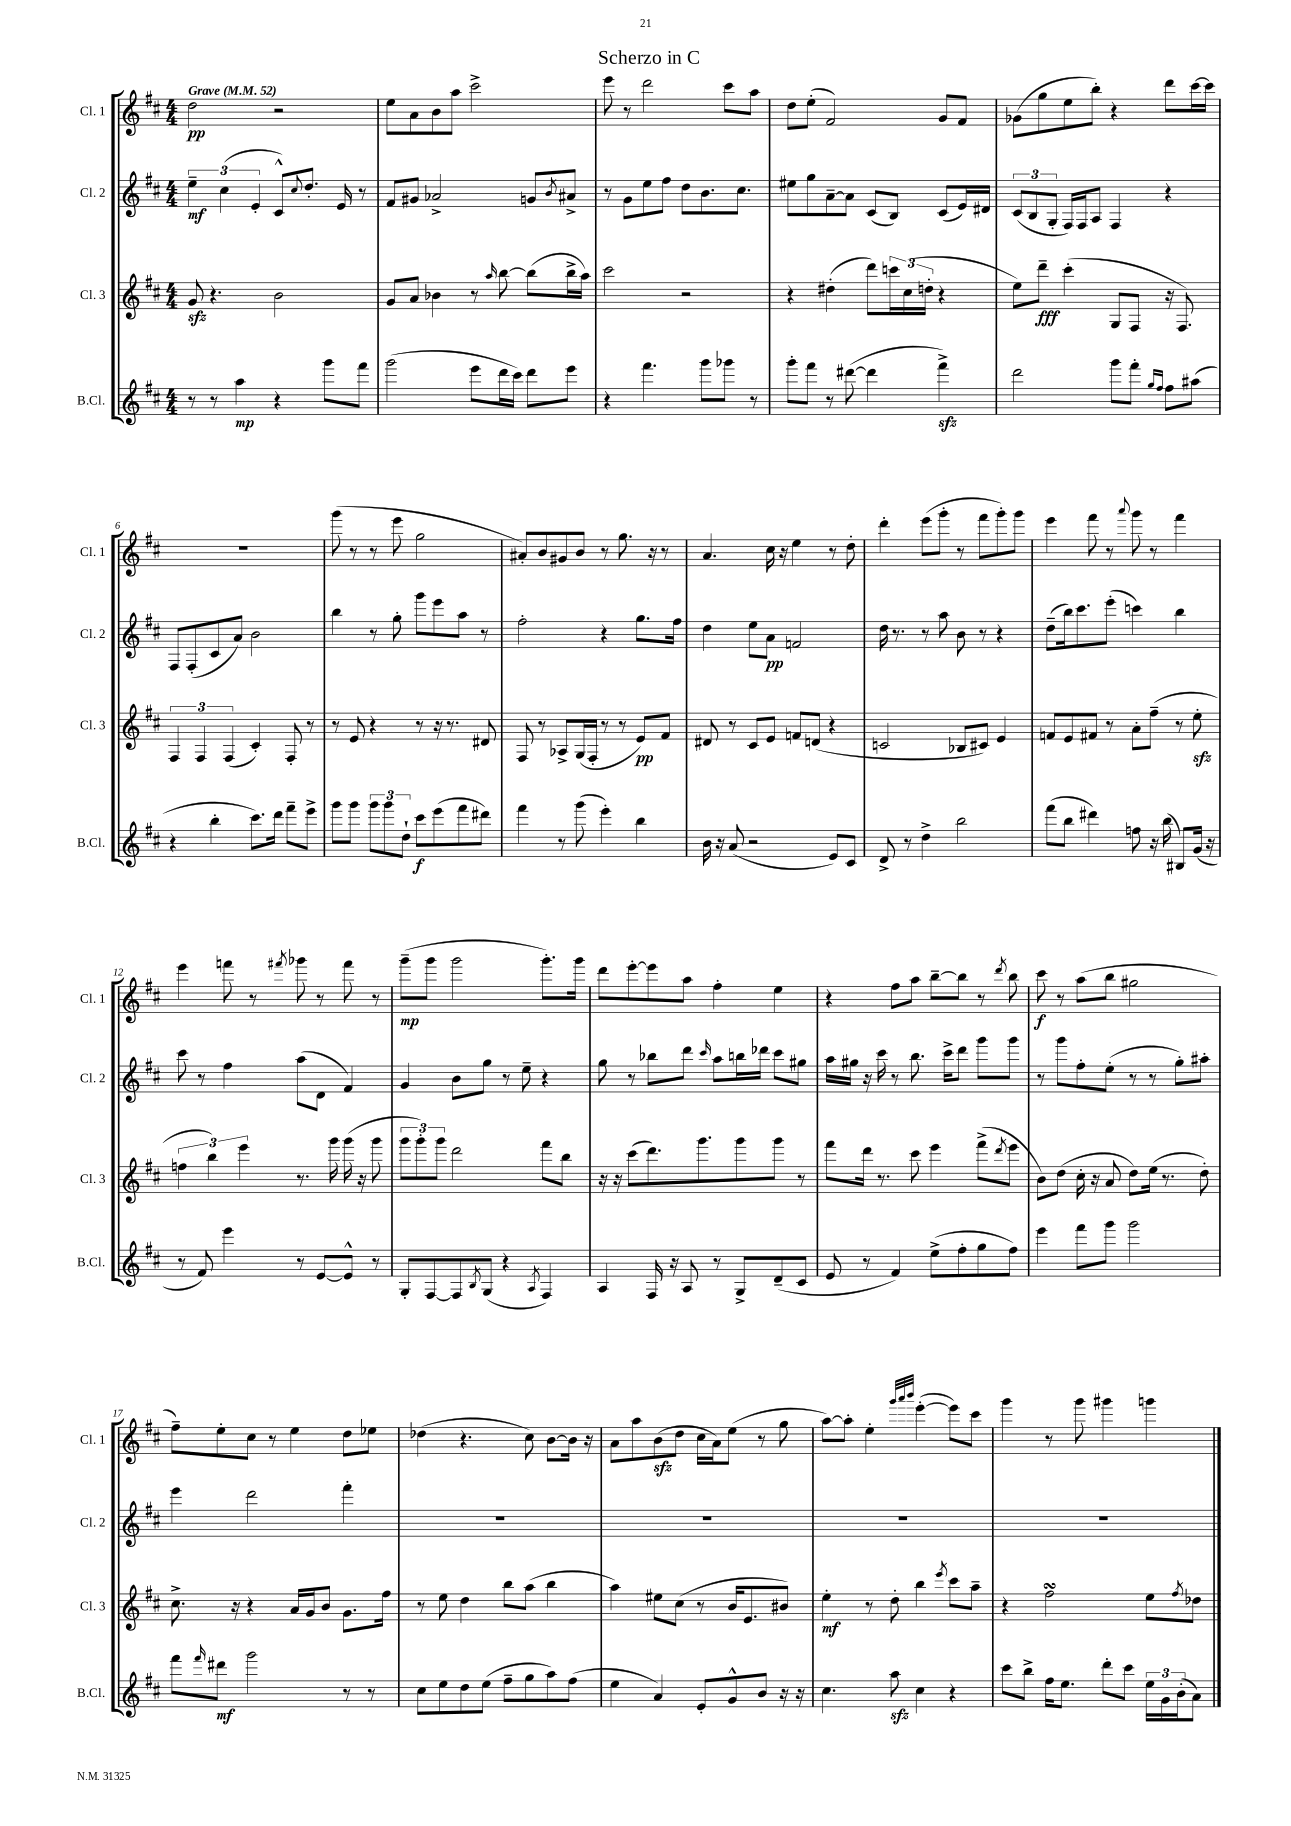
\header { title = "Scherzo in C" }
<<
\new StaffGroup <<
\new Staff = "s0" \with { instrumentName = "Cl. 1" shortInstrumentName = "Cl. 1" } {
    \clef treble \key d \major \numericTimeSignature \time 4/4 \tempo "Grave" 4 = 52
    d''2\pp r2 |
    e''8 a'8 b'8 a''8 cis'''2-> |
    e'''8 r8 d'''2 cis'''8 a''8 |
    d''8 e''8-.( fis'2) g'8 fis'8 |
    ges'8( g''8 e''8 b''8-.) r4 d'''8 cis'''16~ cis'''16 |
    R1 |
    g'''8( r8 r8 e'''8 g''2 |
    ais'8-.) b'8 gis'8 b'8 r8 g''8. r16 r8 |
    a'4. cis''16 r16 e''4 r8 d''8-. |
    d'''4-. e'''8( g'''8-. r8 fis'''8 g'''8-.) g'''8 |
    e'''4 fis'''8 r8 \appoggiatura { a'''8 } g'''8 r8 fis'''4 |
    e'''4 f'''8 r8 \acciaccatura { fis'''8 } ges'''8 r8 fis'''8 r8 |
    g'''8--\mp( g'''8 g'''2 g'''8.-.) g'''16 |
    d'''8 e'''8~-. e'''8 a''8 fis''4-. e''4 |
    r4 fis''8 a''8 b''8~-- b''8 r8 \acciaccatura { d'''8 } b''8 |
    cis'''8\f r8 a''8( b''8 gis''2 |
    fis''8--) e''8-. cis''8 r8 e''4 d''8 ees''8 |
    des''4( r4. cis''8) b'8~ b'16 r16 |
    a'8 a''8 b'8\sfz( d''8 cis''16 a'16) e''8( r8 g''8 |
    a''8~) a''8-. e''4-. \grace { g'''32 a'''32 b'''32 } e'''4~-.( e'''8) cis'''8 |
    g'''4 r8 g'''8 gis'''4 g'''4 \bar "|." |
}
\new Staff = "s1" \with { instrumentName = "Cl. 2" shortInstrumentName = "Cl. 2" } {
    \clef treble \key d \major \numericTimeSignature \time 4/4
    \tuplet 3/2 { e''4--\mf cis''4( e'4-. } cis'8-^) \appoggiatura { cis''8 } d''8.-. e'16 r8 |
    fis'8 gis'8 aes'2-> g'8 \acciaccatura { b'8 } ais'8-> |
    r8 g'8 e''8 fis''8 d''8 b'8. cis''8. |
    eis''8 g''8 a'8~-- a'8 cis'8( b8) cis'8( e'16) dis'16 |
    \tuplet 3/2 { cis'8( b8 g8-. } fis16) fis16 a8 fis4 r4 |
    fis8 fis8-.( cis'8 a'8) b'2 |
    b''4 r8 g''8-. g'''8 e'''8 a''8 r8 |
    fis''2-. r4 g''8. fis''16 |
    d''4 e''8 a'8\pp f'2 |
    d''16 r8. r8 a''8 b'8 r8 r4 |
    d''8--( b''16) cis'''8. e'''8-.( c'''4) b''4 |
    cis'''8 r8 fis''4 a''8( d'8 fis'4) |
    g'4 b'8 g''8 r8 e''8-- r4 |
    g''8 r8 bes''8 d'''8 \grace { cis'''16 } a''8 b''16 des'''16 cis'''8 gis''8 |
    a''16 gis''16 r16 cis'''16 r8 b''8. cis'''16-> d'''8 g'''8 g'''8 |
    r8 g'''8 fis''8-. e''8-.( r8 r8 g''8-.) ais''8-. |
    e'''4 d'''2 fis'''4-. |
    R1 |
    R1 |
    R1 |
    R1 \bar "|." |
}
\new Staff = "s2" \with { instrumentName = "Cl. 3" shortInstrumentName = "Cl. 3" } {
    \clef treble \key d \major \numericTimeSignature \time 4/4
    g'8\sfz r4. b'2 |
    g'8 a'8 bes'4 r8 \grace { a''16 } b''8~ b''8( b''16-> a''16) |
    cis'''2 r2 |
    r4 dis''4-.( d'''8) \tuplet 3/2 { c'''16 cis''16( d''16-. } r4 |
    e''8) d'''8--\fff cis'''4-.( g8 fis8 r16 fis8.) |
    \tuplet 3/2 { fis4 fis4 fis4( } cis'4-.) fis8-. r8 |
    r8 e'8 r4 r8 r16 r8. dis'8 |
    fis8 r8 aes8-> g16( fis16-. r8 r8 e'8\pp) fis'8 |
    dis'8 r8 cis'8 e'8 f'8 d'8( r4 |
    c'2 bes8 cis'8) e'4 |
    f'8 e'8 fis'8 r8 a'8-. fis''8--( r8 e''8-.\sfz |
    \tuplet 3/2 { f''4 b''4) e'''4 } r8. g'''16 g'''16( r16 g'''8 |
    \tuplet 3/2 { g'''8 g'''8-.) g'''8 } d'''2 fis'''8 b''8 |
    r16 r16 cis'''8( d'''8.) g'''8. g'''8 g'''8 r8 |
    fis'''8 d'''16 r8. cis'''8 e'''4 fis'''8->( \acciaccatura { d'''8 } e'''8 |
    b'8) d''8( cis''16-. r16 a'8 d''8) e''16( r8. d''8-.) |
    cis''8.-> r16 r4 a'16 g'16 b'8 g'8. fis''16 |
    r8 e''8 d''4 b''8 a''8( b''4 |
    a''4) eis''8 cis''8( r8 b'16 e'8. bis'8) |
    e''4-.\mf r8 d''8-. b''4 \acciaccatura { e'''8 } cis'''8 a''8-- |
    r4 fis''2\turn e''8 \acciaccatura { fis''8 } des''8 \bar "|." |
}
\new Staff = "s3" \with { instrumentName = "B.Cl." shortInstrumentName = "B.Cl." } {
    \clef treble \key d \major \numericTimeSignature \time 4/4
    r8 r8 a''4\mp r4 g'''8 fis'''8 |
    g'''2( e'''8 d'''16 cis'''16) d'''8 e'''8 |
    r4 fis'''4. g'''8 ges'''8 r8 |
    g'''8-. fis'''8 r8 dis'''8~( dis'''4 fis'''4->\sfz) |
    d'''2 g'''8 fis'''8-. \grace { g''16 fis''16 } fis''8 ais''8( |
    r4 b''4-. cis'''8.) d'''16 fis'''8-- e'''8-> |
    g'''8 g'''8 \tuplet 3/2 { g'''8 g'''8 d''8-! } cis'''8\f e'''8( fis'''8 dis'''8) |
    fis'''4 r8 g'''8( e'''4-.) b''4 |
    b'16 r16 a'8( r2 e'8) cis'8 |
    d'8-> r8 d''4-> b''2 |
    fis'''8( b''8 dis'''4) f''8 r16 b''16( bis8) g'16( r16 |
    r8 fis'8) e'''4 r8 e'8~ e'8-^ r8 |
    g8-. fis8~ fis8 \acciaccatura { b8 } g8( r4 \acciaccatura { a8 } fis4) |
    a4 fis16 r16 a8 r8 g8-> d'8--( cis'8 |
    e'8 r8 fis'4) e''8->( fis''8-. g''8 fis''8) |
    e'''4 fis'''8 g'''8 g'''2 |
    fis'''8 \grace { fis'''16 } dis'''8\mf g'''2 r8 r8 |
    cis''8 e''8 d''8 e''8( fis''8-- g''8 a''8) fis''8( |
    e''4 a'4) e'8-. g'8-^ b'8 r16 r16 |
    cis''4. a''8\sfz cis''4 r4 |
    cis'''8 b''8-> fis''16 e''8. d'''8-. cis'''8 \tuplet 3/2 { e''16 g'16 b'16-.( } a'8) \bar "|." |
}
>>
>>
